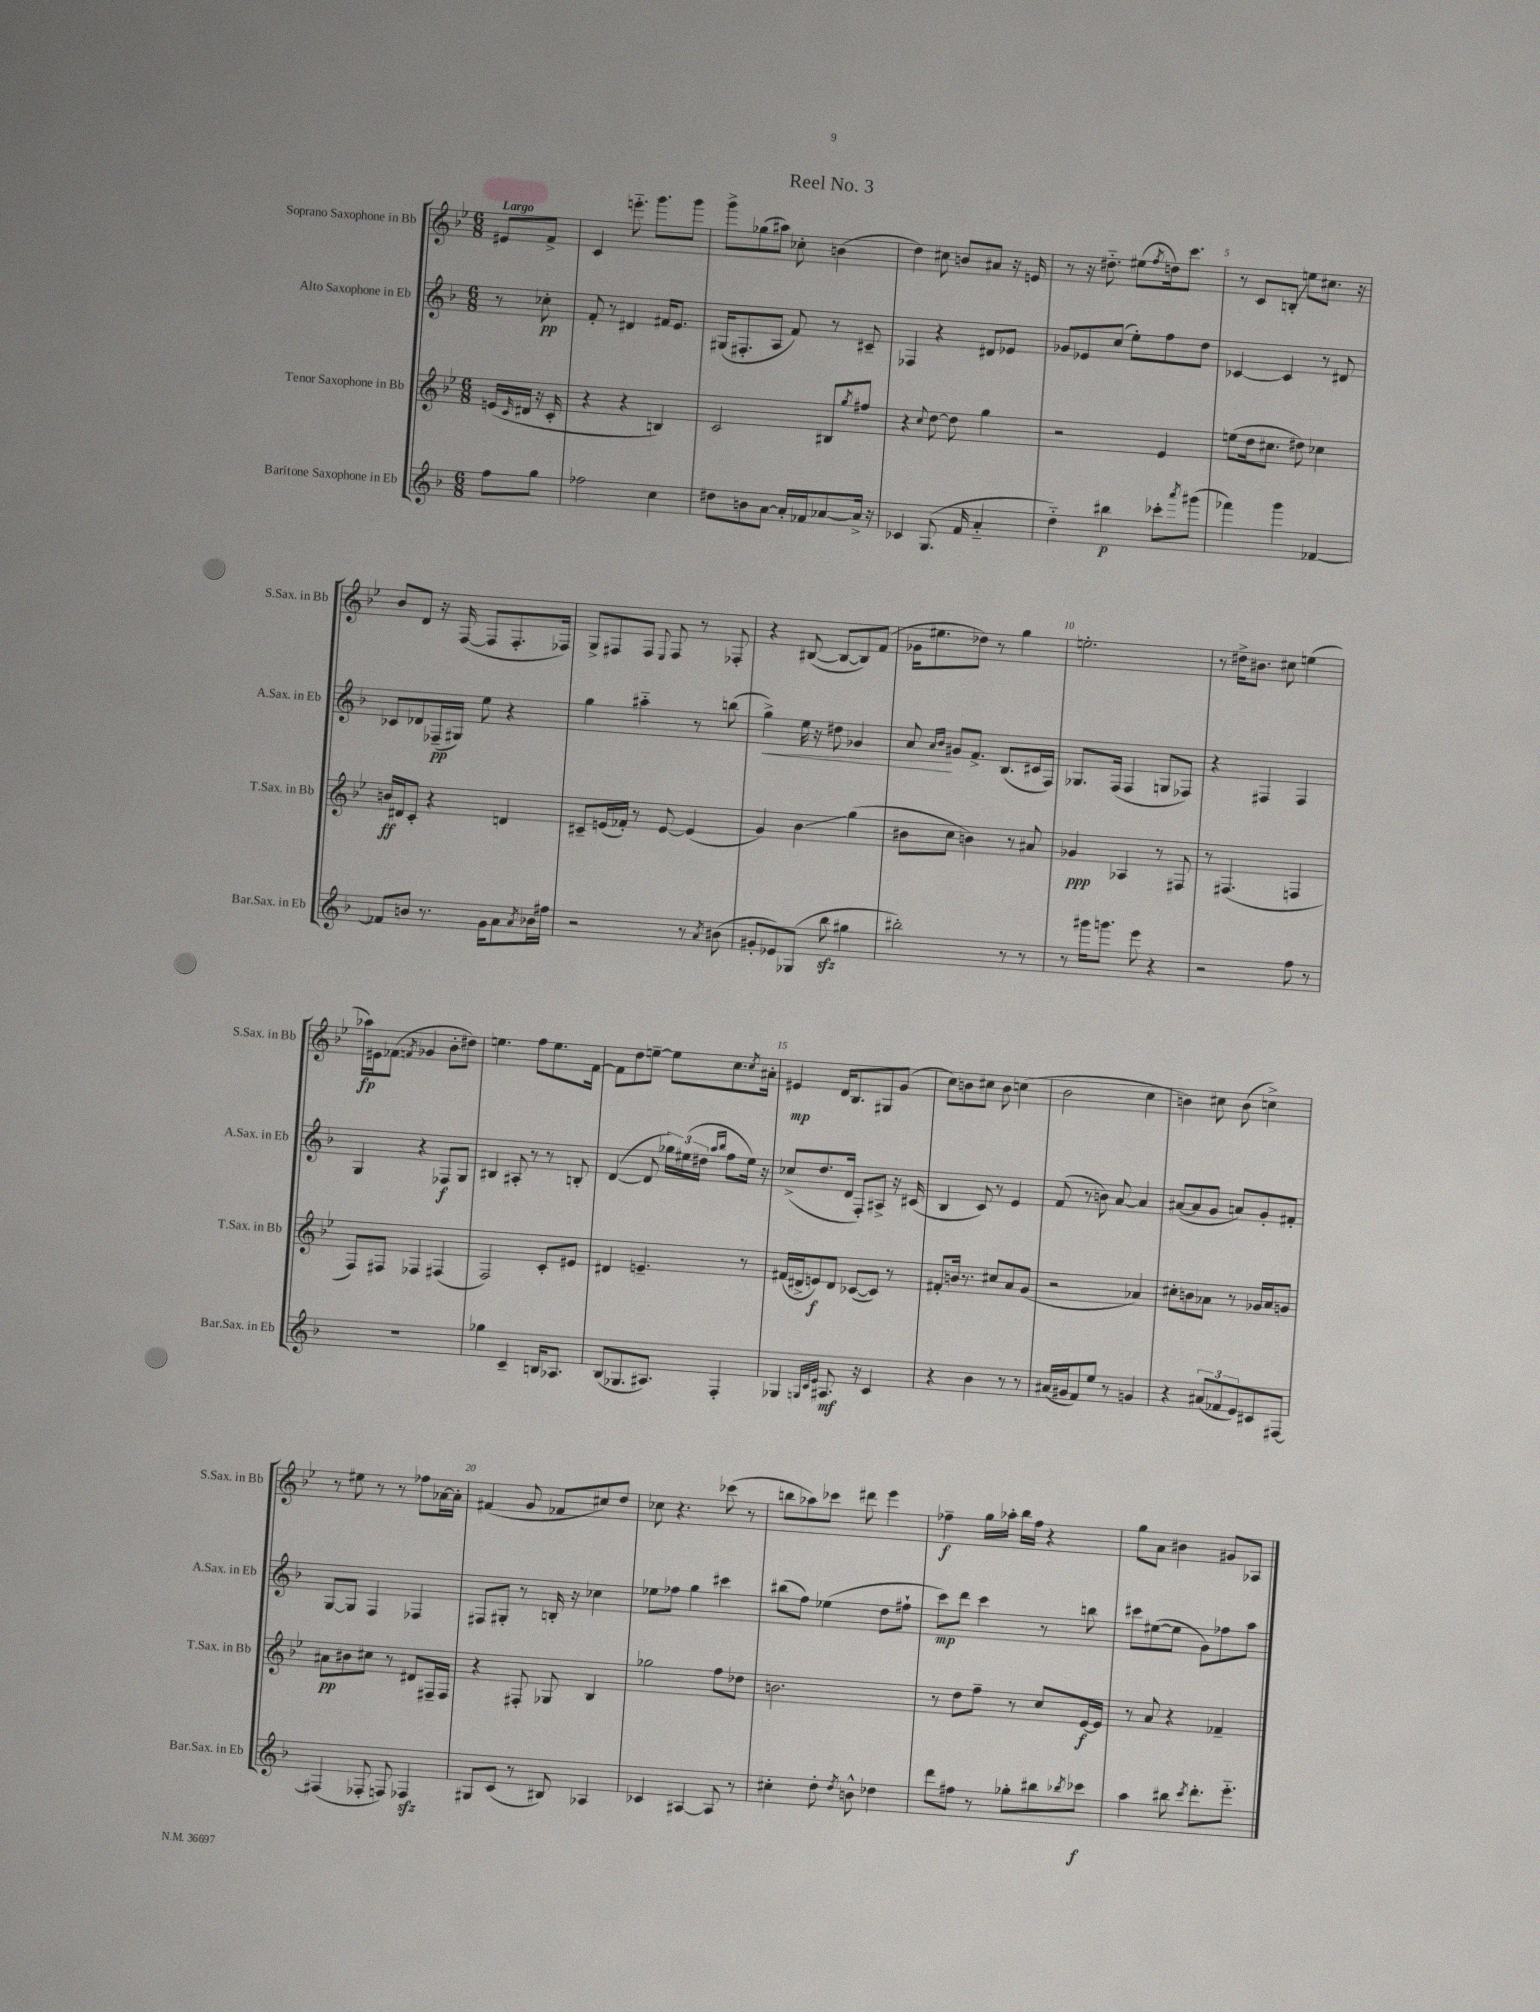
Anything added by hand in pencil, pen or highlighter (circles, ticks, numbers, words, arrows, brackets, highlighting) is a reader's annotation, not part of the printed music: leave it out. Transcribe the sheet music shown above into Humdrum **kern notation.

**kern	**kern	**kern	**kern
*staff4	*staff3	*staff2	*staff1
*clefG2	*clefG2	*clefG2	*clefG2
*k[b-]	*k[b-e-]	*k[b-]	*k[b-e-]
*M6/8	*M6/8	*M6/8	*M6/8
8ff\L	(16e/LL	8r	8e#/L
.	16qqc/	.	.
.	16d#/JJ	.	.
8gg\J	16r	8cc-'\	8f^/J
.	16c'/	.	.
=	=	=	=
2ff-\	4r	8f'/	4c/
.	.	8r	.
.	4r	4d#/	8.eee'~\
.	.	.	8.ggg\L
4cc\	4B/)	16f#/LK	.
.	.	8.e/J	.
.	.	.	8ggg\J
=	=	=	=
8dd#\L	2c/	(16G#/LK	8ggg^\L
.	.	8.F#'/	.
8b\	.	.	(8gg-\
[8a\J	.	8A/J	8aa#\J)
16a'/]LL	.	8f/)	8cc-'\
16f-/J	.	.	.
[8a-/	8B#/L	8r	(4b\
.	8qgg/	.	.
16a-^/]Jk	8ff#/J	8c#~/	.
16r	.	.	.
=	=	=	=
4c-/	4r	4F-/	4dd\)
.	8qqcc/	.	.
(8.G/	[8dd\	4r	8cc#\
.	8dd\]	.	8b/L
16f/	.	.	.
4a'~/	4gg\	8d#/L	8a#/J
.	.	8e-/J	16r
.	.	.	16e/
=	=	=	=
4dd'~\)	2r	8g-/L	8r
.	.	8e-/	16r
.	.	.	8.dd#'~\
4bb#\	.	(8cc/J	.
.	.	8ee'\L)	(8ee#\L
.	.	.	8qff/
8ccc-'\L	4e-/	8ff\	16dd\k)
.	.	.	8.ccc\J
8qaaa/	.	.	.
(8ggg#\J	.	8dd\J	.
=	=	=	=
4fff-\)	(8ee\L	[4c-/	8r
.	16dd\k	.	8c/L
.	8.cc#\J	.	.
4ggg\	.	4c-/]	8B'/J
.	8dd#\)	.	8ee\L
[4f-/	4cc-\	8r	8.cc#\J
.	.	8d#/	.
.	.	.	16r
=	=	=	=
8f-/]L	16b/LL	8c-/L	8b-/L
.	16d#/J	.	.
8b/J	8c'/J	8d-/	8d/J
8.r	4r	(16F-~/L	16r
.	.	16G#/JJ)	([16F/
.	.	8ee\	8F/]L
16g\LK	.	.	.
8a\	4d/	4r	8.F'/
8qa/	.	.	.
16b-\L	.	.	.
16ff#\JJ	.	.	16F-/Jk)
=	=	=	=
2r	8c#~/L	4gg\	8G^/L
.	(16e/L	.	8F#/
.	16f-'/JJ)	.	.
.	8r	4aa#'~\	8F#/J
.	.	.	8qqE-/
.	[8e/	.	8F#/
8r	(4e/]	8r	8r
8qa/	.	.	.
(8b#\	.	(8bb\	8F-'/
=	=	=	=
8g#'/L	4g/)	4gg^\)	4r
8e-/)	.	.	.
(8G-/J	4b-\	16ee\	([8B#/
.	.	16r	.
8bb-\	.	8dd#\	8B#/_L
4gg#\	(4gg\	4g-/	8B#/])
.	.	.	(8f/J
=	=	=	=
2bb#'\)	8b#\L	8a/	16g-\LK
.	.	.	8.ee#\
.	.	16qqa/LL	.
.	.	16qqb-/JJ	.
.	8cc\J	8g#/L	.
.	4b\)	8.f^/J	8dd-\J)
.	.	.	8r
.	.	(8.B-/L	.
8r	8r	.	4gg\
8r	8a#/	16c#/L	.
.	.	16F/JJ)	.
=	=	=	=
8r	4g-/	8.G-/L	2.ee'\
16ggg#\LK	.	.	.
8.ggg\J	.	(16F/Jk	.
.	4A-/	4F/	.
8eee\	.	.	.
4r	8r	8G/L	.
.	8F#/	8F-/J)	.
=	=	=	=
2r	8r	4r	8r
.	(4.F#/	.	16dd#^\LK
.	.	.	8.b#\J
.	.	4F#/	.
.	.	.	8cc#\
8ff\	4F/	4F#/	(4ee\
8r	.	.	.
=	=	=	=
2.r	8F/L)	4G/	16aa-\LL)
.	.	.	16e#\J
.	8F#/J	.	(8f-\J
.	.	.	8qf/
.	4F-/	4r	4g-/
.	(4F#/	8F-/L	8b-'\L
.	.	8G/J	8dd#\J)
=	=	=	=
4gg-\	2F/)	4B#/	4.ee\
4c~/	.	8A#'/	.
.	.	8r	8ff\L
16B/LK	8c'/L	8r	8.ee\
8.A-/J	.	.	.
.	8e#/J	8B'/	.
.	.	.	[16f\Jk
=	=	=	=
(8B-/L	4d#/	([4d/	8f\]L
8.G-/	.	.	8dd\
.	4.e~/	8d/]	[8ee~\J
8.A#/J)	.	.	.
.	.	24gg-\LL)	8ee\]L
.	.	(24ee#\	.
.	.	24dd#\JJ	.
.	.	16qqaa/LL	.
.	.	16qqbb-/JJ	.
4F'/	.	8ff\L	8.cc\
.	8r	16ee#\Jk)	.
.	.	.	8qcc/
.	.	16r	16a#'\Jk
=	=	=	=
4G-/	(16f#/LL	(8cc-^/L	4e#/
.	16d#^/J	.	.
.	8e/)	8.dd/	.
32qqG/LLL	.	.	.
32qqc/	.	.	.
32qqe/JJJ	.	.	.
8.A#/	8d#/J	.	16d/LK
.	.	16d/Jk	8.B-/
.	([8c-/L	8F'/L)	.
16r	.	.	.
4c/	8c-/]J)	8A#^/J	8G#/
.	8r	16r	(8g/J
.	.	(16c#/	.
=	=	=	=
4r	8f#'/L	4B-/	8cc\L)
.	16b/Jk	.	8b\
.	8.r	.	.
4b-\	.	8c/)	8cc#\J
.	8cc#/L	8r	8b\
8r	8a/	4e/	(4cc\
8r	(8g/J	.	.
=	=	=	=
(16a#/LL	2r	(8f/	2b-\
16g#/J	.	.	.
8f/)	.	8r	.
8ee/J	.	8b\)	.
8r	.	[8a/	.
4g/	4a-/)	4a/]	4cc\
=	=	=	=
4r	8cc#'\L	([8a#/L	4b\)
.	8b\	8a#/]	.
(12a#/L	8a-\J	8g/J	8cc#\
12f-/	.	.	.
.	8r	8a/L)	(8b\
12e/)	.	.	.
8c#/	16g-/LL	8g'/	4cc^\)
.	16a-/J	.	.
[8F#/J	8g/J	8f#'/J	.
=	=	=	=
(4F#/]	8a#\L	[8G/L	8r
.	8b#\	8G/]J	8ee#\
8F-'/	8cc#\J	4F/	8r
8F/)	8r	.	8r
4F-/	8d#/L	4F-/	8ff-\L
.	16F#~/L	.	[16a-\L
.	16F#/JJ	.	16a-'\]JJ
=	=	=	=
8G#/L	4r	8F#/L	(4f#/
(8c/J	.	8G#'/J	.
8r	8F#'/	8r	8g/
8B#/)	8G-/	16B'/	8f-/L
.	.	16r	.
4A-/	4B-/	4cc-\	8cc#/)
.	.	.	8dd/J
=	=	=	=
4c-/	2gg-\	8ee-\L	8cc-\
.	.	8ff-\J	4.r
[4A#/	.	4gg\	.
8A#/]	8ff\L	4ccc#\	(8ccc-\
8r	8dd-\J	.	8r
=	=	=	=
4cc#'\	2.b\	(8bb#\L	8bb\L
.	.	8ff\J)	8aa-\)
8dd'\	.	(4ee-\	8ccc-\J
8qdd/	.	.	.
8b^^\	.	.	8ddd#\
4dd-\	.	8dd\L	4eee-\
.	.	8ff#`\J	.
=	=	=	=
8ddd\L	8r	8ccc\L)	4ff-~\
8ff#\J	8dd\L	8ddd\J	.
8r	8ff~\J	4ccc\	16gg\LL
.	.	.	16aa-'\JJ
8gg-'\L	8r	.	16bb-\LL
.	.	.	16ff-\JJ
8bb#\	8cc/L	8r	4r
8qbb-/	.	.	.
8ccc-\J	[16e-/L	8bb\	.
.	16e-/]JJ	.	.
=	=	=	=
4aa\	8r	8ccc#\L	8gg\L
.	8a/	([8ee#\	8a\J
8bb#\	4r	8ee#\]J	4b#\
8qccc/	.	.	.
8.ddd'\L	.	8g\L)	.
.	4f-~/	8ff-\	8g#/L
8.eee'~\J	.	.	.
.	.	8aa\J	8A-/J
==	==	==	==
*-	*-	*-	*-
